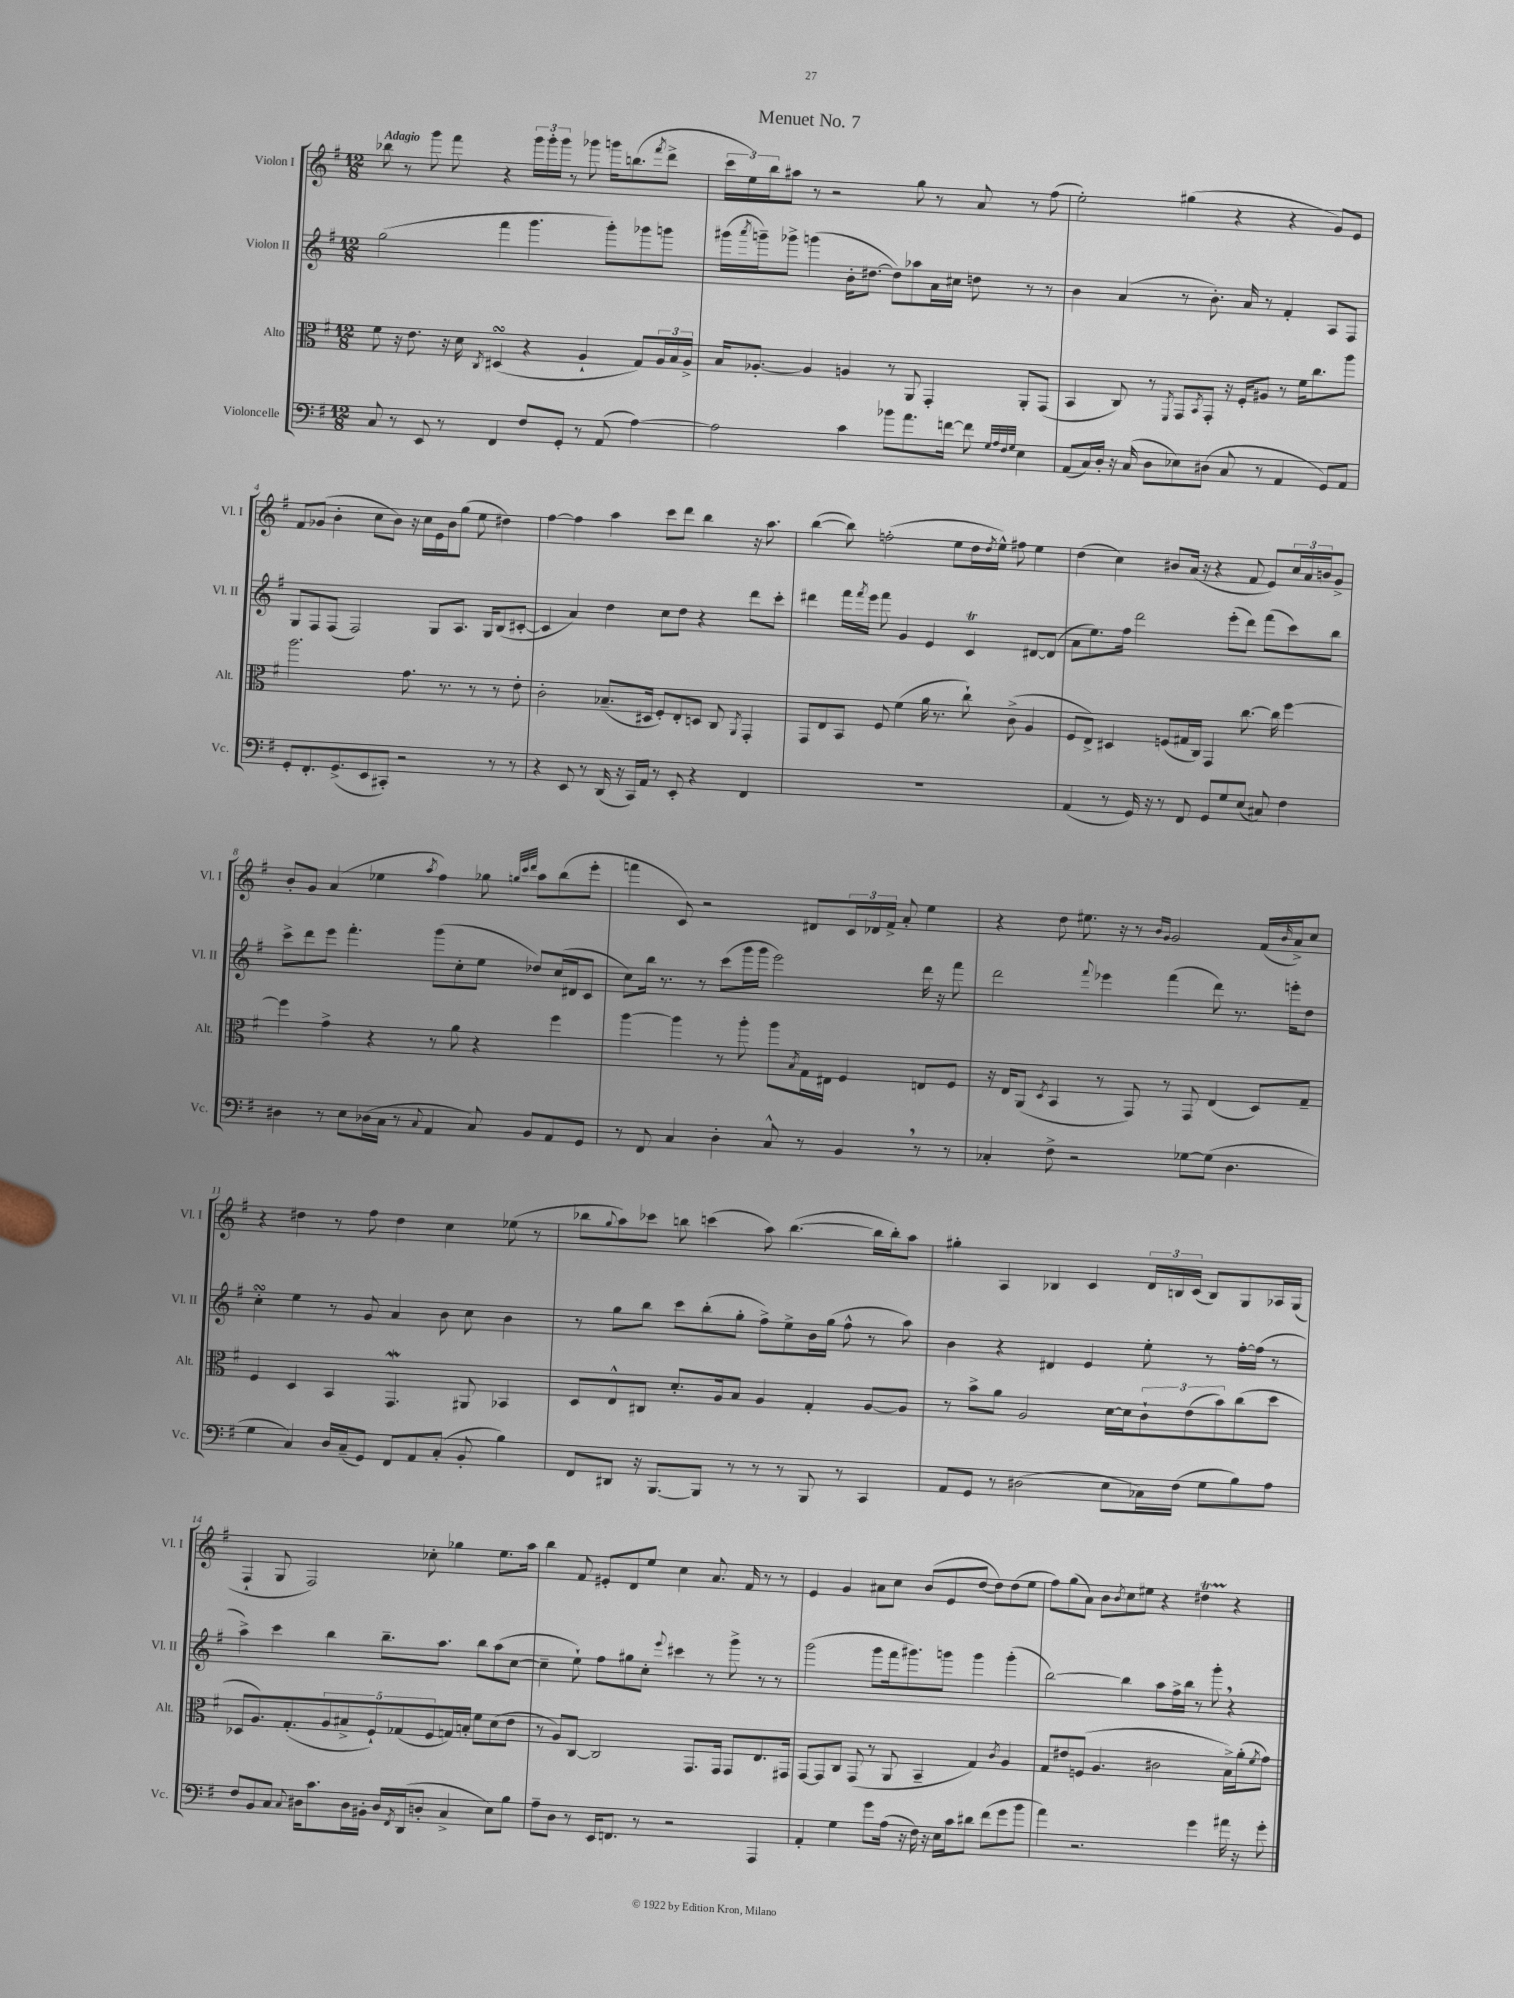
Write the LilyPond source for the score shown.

\header { title = "Menuet No. 7" }
<<
\new StaffGroup <<
\new Staff = "s0" \with { instrumentName = "Violon I" shortInstrumentName = "Vl. I" } {
    \clef treble \key g \major \numericTimeSignature \time 12/8 \tempo "Adagio"
    bes''8 r8 g'''8 fis'''8 r4 \tuplet 3/2 { g'''16 g'''16-. g'''16 } r8 ges'''8 g'''16 b''8.( \acciaccatura { fis'''8 } d'''8-> |
    \tuplet 3/2 { c'''16 e''16) b''16 } ais''8 r8 r2 g''8 r8 a'8 r8 fis''8( |
    e''2-.) gis''4( r4 r4 g'8) e'8 |
    fis'8 ges'8( b'4-. c''8 b'8) r16 c''16 e'16 b'16 g''8( e''8 dis''4) |
    fis''4~ fis''4 a''4 c'''8 d'''8 b''4 r16 a''8. |
    b''4~( b''8) f''2-.( e''8 d''16 \acciaccatura { d''8 } e''16-^) fis''8 e''4 |
    d''4( c''4) bis'8 a'16( r16 r4 fis'8 e'8) \tuplet 3/2 { c''16 a'16 b'16 } g'8-> |
    b'8-. g'8 a'4( ees''4 \acciaccatura { a''8 } fis''4) ges''8 \grace { g''32 c'''32 d'''32 } a''8 b''8( e'''8-. |
    f'''4 c'8) r2 dis'8 \tuplet 3/2 { c'16 des'16 fis'16-> } a'8-. e''4 |
    r4 d''8 eis''8. r16 r8 \grace { b'16 g'16 } g'2 fis'16( \grace { b'16 } a'16->) c''8 |
    r4 dis''4 r8 fis''8 dis''4 c''4 ees''8( r8 |
    bes''8 \appoggiatura { g''8 } a''8) ces'''8 b''8 c'''4( a''8) b''4.~( b''16 b''16-.) a''8 |
    gis''4-. a4 bes4 c'4 \tuplet 3/2 { d'16 b16 c'16( } b8) g8 aes16 g16( |
    fis4-! g8 fis2) ces''8-. ges''4 e''8. a''16 |
    b''4 fis'8 eis'8-. d'8 e''8 c''4 a'8. fis'16 r8 r8 |
    e'4 g'4 ais'8 c''8 b'8( e'8 d''8~ d''8) d''8( e''8 |
    fis''8) g''8( a'8) b'8 \acciaccatura { b'8 } c''8 eis''8 r4 dis''4\startTrillSpan r4\stopTrillSpan \bar "|." |
}
\new Staff = "s1" \with { instrumentName = "Violon II" shortInstrumentName = "Vl. II" } {
    \clef treble \key g \major \numericTimeSignature \time 12/8
    g''2( fis'''4 g'''4. g'''8-.) ges'''8 g'''8 |
    gis'''16( \acciaccatura { a'''8 } g'''16--) ges'''8-> g'''4( b'16-. dis''8.~ dis''8) aes''8 a'16 cis''16 d''8 r8 r8 |
    b'4 a'4( r8 b'8.-.) a'16 r8 fis'4-. a8 fis8 |
    g8 fis8 fis8( fis2) g8 a8. g16 b8( cis'8~-. |
    cis'4 a'4) d''4 c''8 d''8 r4 d'''8 c'''8-. |
    dis'''4 fis'''16 \acciaccatura { fis'''8 } e'''16 fis'''8 g'4 e'4 c'4\trill dis'8~ dis'8( |
    a'8 e''8.) fis''16 d'''2 e'''8-.( d'''8) fis'''8( c'''8) b''8 |
    c'''8-> d'''8 e'''8 fis'''4.-. g'''8( c''8-. e''8 des''8) c''16( dis'16 c'8 |
    c''8) b''16 r8. r8 c'''8( g'''16 g'''16 e'''2) d'''16 r16 fis'''8 |
    d'''2 \appoggiatura { fis'''8 } ees'''4 fis'''4( d'''8) r8. e'''16-. d''8 |
    c''4-.\turn e''4 r8 g'8 a'4 b'8 c''8 b'4 |
    r8 g''8 b''8 c'''8 b''8-.( g''8-. fis''8->) e''8-> b'16 g''16( fis''8-^ r8 a''8) |
    b'4 r4 dis'4 e'4 e''8-. r8 fis''16~-. fis''16( r8 |
    a''4->) c'''4 b''4 b''8.-- a''8. b''8 a''8( c''8~ |
    c''4-- e''8-!) fis''8 gis''8 c''8-. \appoggiatura { e'''8 } cis'''4 r8 g'''8-> r8 r8 |
    g'''2( g'''8 fis'''16 gis'''8.) g'''8 g'''4 g'''4-.( |
    b''2~) b''4 a''8 fis''16-> b''16 r8 g'''8-. \breathe r4 \bar "|." |
}
\new Staff = "s2" \with { instrumentName = "Alto" shortInstrumentName = "Alt." } {
    \clef alto \key g \major \numericTimeSignature \time 12/8
    fis'8 r16 e'8. r16 d'16 \acciaccatura { c8 } dis4\turn( r4 a4-! g8) \tuplet 3/2 { a16 b16 a16-> } |
    b16 aes8.~-. aes4 a4 r8 a,8 g,4-. a,8-. g,8( |
    b,4 c8) r8 \acciaccatura { fis,8 } g,8 \acciaccatura { b,8 } g,8-. r16 fis16-. ais8 r8 fis'16 c''8. a''8 |
    a''2. g'8. r8. r8 r8 e'8-. |
    c'2-. bes8.--( dis16 fis8-.) e8-. d8 c8 \acciaccatura { a,8 } g,4-. |
    g,8 e8 b,8 fis8 fis'4( a'16 r8. c''8-!) c'8->( a4 |
    fis8 e8->) dis4 f8( gis16 c16) g,4 c''8.~ c''16 fis''4~ |
    fis''4 g'4-> r4 r8 a'8 r4 fis''4 |
    a''4~ a''4 r8 a''8-. a''8 \acciaccatura { b8 } g16 eis16 fis4 e8 fis8 |
    r16 e16 a,8( \acciaccatura { d8 } b,4 r8 g,8) r8 g,8 e4( d8) g8-- |
    fis4 d4 b,4 g,4.\mordent ais,8 bes,4 |
    d8 e8-^ cis8 d'8.-. a16 b8 a4 g4-. a8~ a8 |
    r8 b'8-> a'8 a2 d'16~ d'16 \tuplet 3/2 { c'8-! e'8( b'8) } c''8( d''8 |
    des8 a8.) g8.-.( \tuplet 5/4 { a8 bis8-> fis8-!) ges8( fis8 } g16) b16-. fis'8 d'8( e'8 |
    r8 a8) c8~ c2 g,8. g,16 g,8 e8. gis,16 |
    g,8~ g,8 c8 g,8( r8 a,8 b,4-- g4) \acciaccatura { c'8 } a4 |
    g8 eis'8 f8( a4. cis'2 b16->) a'16-.( \acciaccatura { fis'8 } g'8) \bar "|." |
}
\new Staff = "s3" \with { instrumentName = "Violoncelle" shortInstrumentName = "Vc." } {
    \clef bass \key g \major \numericTimeSignature \time 12/8
    c8 r8 e,8 r8 fis,4 fis8 g,8-. r8 a,8( a4~) |
    a2 c'4 bes'8 a'8. f'16~ f'8 \grace { g32 a32 fis32 g32 } e4 |
    a,8( c16) d16-. r16 c16( d8 ees8) dis8( c8 r8 a,4 g,8) a,8 |
    g,8-. fis,8.-. g,8.->( e,8 cis,8-.) r2 r8 r8 |
    r4 e,8 r8 d,16( r16 c,16) a,16 r8 e,8-. r4 fis,4 |
    R1. |
    a,4( r8 g,16) r16 r8 fis,8 g,8 g8 e8( cis8) fis4 |
    dis4 r8 e8 des16( c16 r8 \appoggiatura { c8 } a,4 c8) b,8 a,8 g,8 |
    r8 fis,8 c4 d4-. c8-^ r8 b,4 \breathe r8 r8 |
    ces4-. fis8-> r2 ges8~ ges8( d4. |
    g4 c4) d16 c16--( g,8) fis,8 a,8 c8-.( b,8-. b4) |
    fis,8 dis,8 r16 b,,8.~ b,,8 r8 r8 r8 b,,8 r8 c,4 |
    a,8 g,8 r8 dis2( e8 ces16) fis16( g8 b8) a8 |
    fis8 b,8 c8 \appoggiatura { c8 } dis16 c'8. dis16 bis,16-. dis16 \acciaccatura { fis,8 } d,16( d8-. c4-> e8) b8 |
    a8-- d8 r8 e,16 f,8. r8 r2 a,,4 |
    a,4-. g4 g'8 a16( r16 fis16) r16 e16 c'16 dis'8 fis'8( g'8 b'8 |
    a'4) r2. g'4 ais'16 r16 g'8-. \bar "|." |
}
>>
>>
